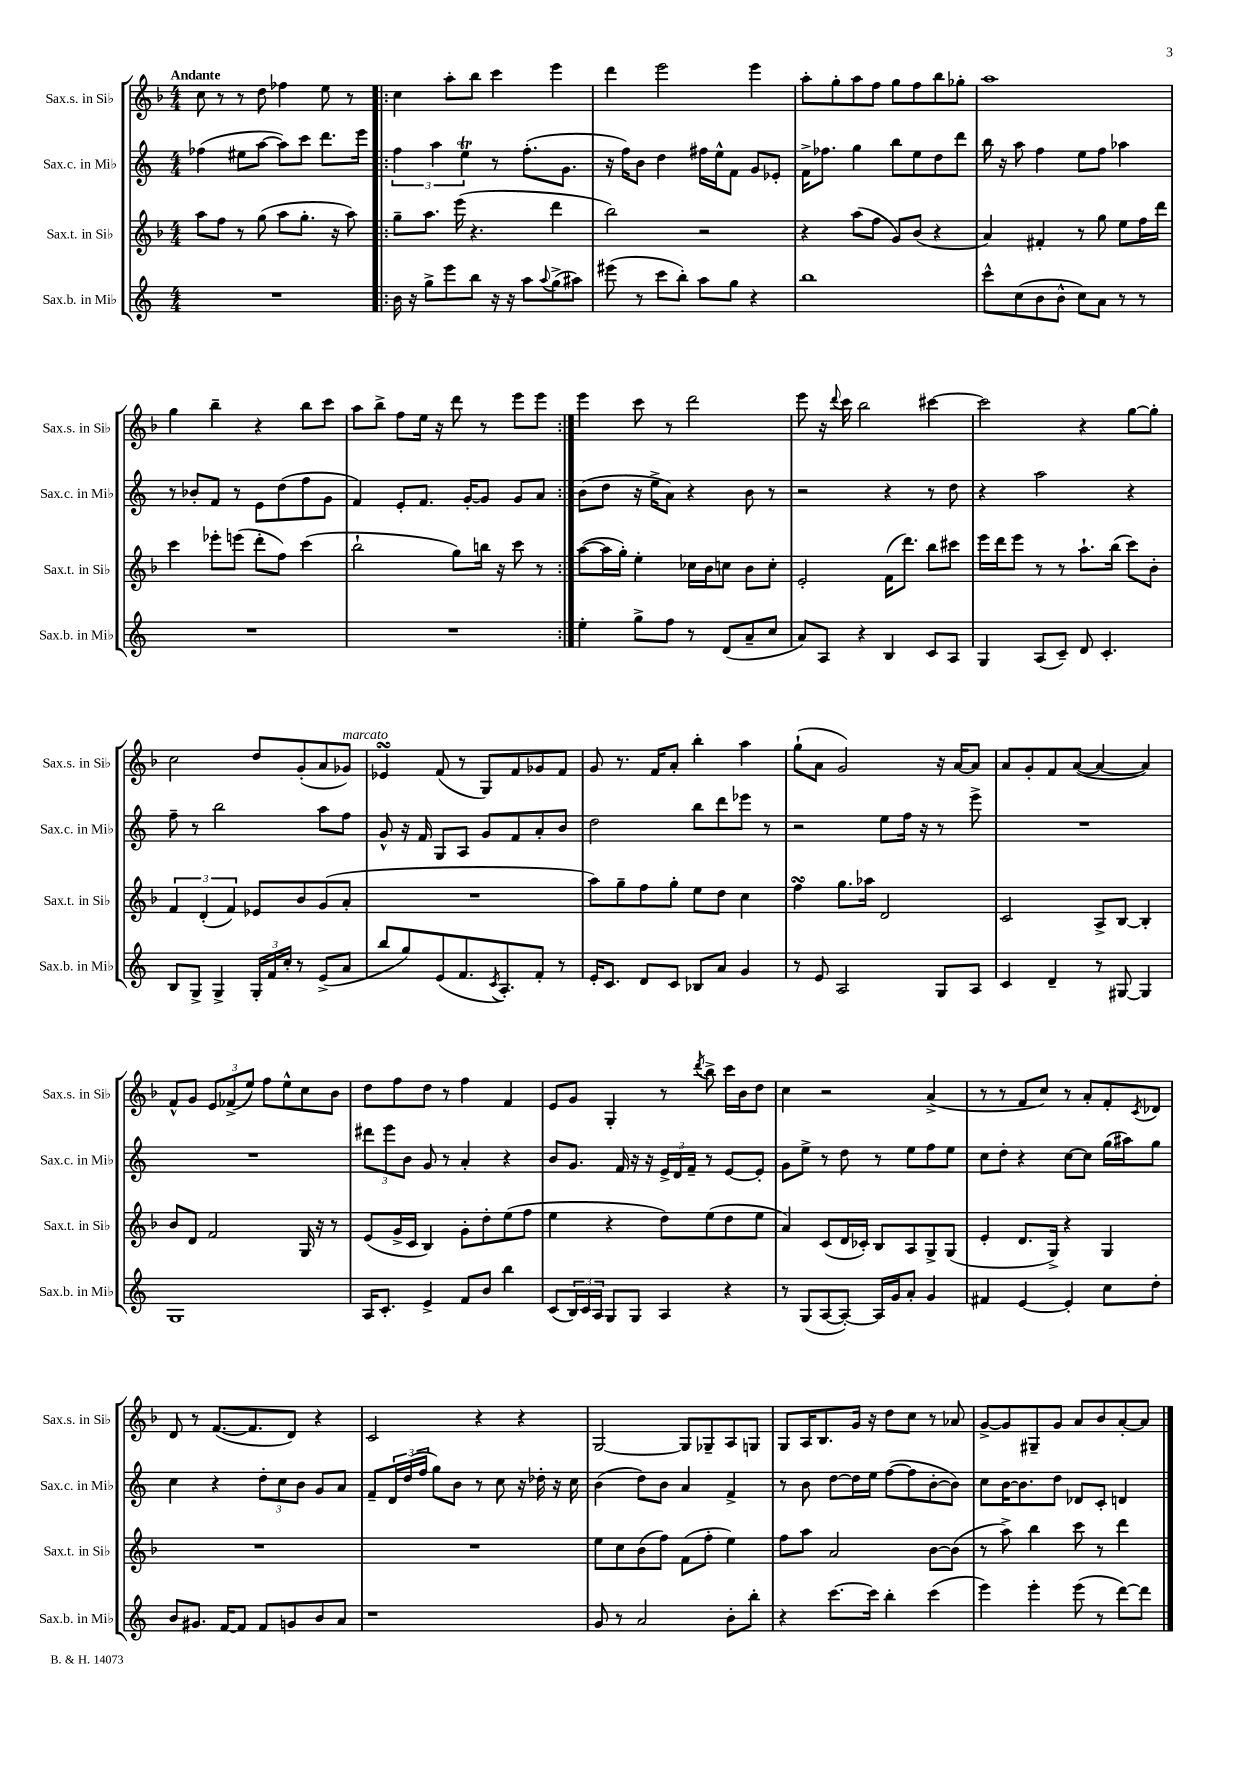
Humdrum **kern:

**kern	**kern	**kern	**kern
*part4	*part3	*part2	*part1
*staff4	*staff3	*staff2	*staff1
*I"Sax.b. in Mi♭	*I"Sax.t. in Si♭	*I"Sax.c. in Mi♭	*I"Sax.s. in Si♭
*I'Sax.b. in Mi♭	*I'Sax.t. in Si♭	*I'Sax.c. in Mi♭	*I'Sax.s. in Si♭
*clefG2	*clefG2	*clefG2	*clefG2
*k[]	*k[b-]	*k[]	*k[b-]
*M4/4	*M4/4	*M4/4	*M4/4
=1	=1	=1	=1
!	!	!	!LO:TX:a:B:t=Andante
1r	8aa\L	(4ff-X\	8cc\
.	8ff\J	.	8r
.	8r	8ee#X\L	8r
.	(8gg\	[8aa\J	8dd\
.	8aa\L	8aa\L])	4ff-X\
.	8.gg'\J	8ccc\J	.
.	.	8.ddd\L	8ee\
.	16r	.	.
.	8aa\)	.	8r
.	.	16eee\Jk	.
=2!|:	=2!|:	=2!|:	=2!|:
16b\	8gg~\L	6ff\	4cc\
16r	.	.	.
8gg^\L	8.aa\J	.	.
.	.	6aa\	.
8eee\	.	.	8aa'\L
.	(16eee\	.	.
.	.	6eet\	.
8bb\J	4.r	.	8bb-\J
16r	.	8r	4ccc\
16r	.	.	.
8aa\L	.	(8.ff'\L	.
8qqaa/	.	.	.
(8gg^\	4ddd\	.	4eee\
.	.	8.g\J	.
8aa#X\J)	.	.	.
=3	=3	=3	=3
(8eee#X\	2bb-\)	16r	4ddd\
.	.	16ff\KL)	.
8r	.	8b\J	.
8ccc\L	.	4dd\	2eee\
8bb'\J)	.	.	.
8aa\L	2r	16ff#X\LL	.
.	.	16ee^^\J	.
8gg\J	.	8f\J	.
4r	.	8g/L	4eee\
.	.	8e-X'/J	.
=4	=4	=4	=4
1bb	4r	16f^\KL	8aa'\L
.	.	8.ff-X\J	.
.	.	.	8gg'\
.	(8aa\L	4gg\	8aa\
.	8ff\J	.	8ff\J
.	8g/L)	8bb\L	8gg\L
.	(8b-/J	8ee\	8ff\
.	4r	8dd\	8bb-\
.	.	8ddd\J	8gg-X'\J
=5	=5	=5	=5
8ccc^^\L	4a/)	16bb\	1aa
.	.	16r	.
(8cc\	.	8aa\	.
8b\	4f#X'/	4ff\	.
8b^^\J	.	.	.
8cc\L)	8r	8ee\L	.
8a\J	8gg\	8ff\J	.
8r	8ee\L	4aa-X\	.
8r	16ff\L	.	.
.	16ddd\JJ	.	.
!!LO:LB:g=z
=6	=6	=6	=6
1r	4ccc\	8r	4gg\
.	.	8b-X'/L	.
.	8eee-X'\L	8f/J	4bb-~\
.	(8eeen\J	8r	.
.	8ddd'\L	8e\L	4r
.	8ff\J)	(8dd\	.
.	(4ccc\	8ff\	8bb-\L
.	.	8g\J	8ccc\J
=7	=7	=7	=7
1r	2bb-`\	4f/)	8aa\L
.	.	.	8bb-^\J
.	.	8e'/L	8ff\L
.	.	8.f/J	16ee\Jk
.	.	.	16r
.	8gg\L)	.	8ddd\
.	.	[16g'/KL	.
.	16bbn\Jk	8g/J]	8r
.	16r	.	.
.	8ccc\	8g/L	8eee\L
.	8r	8a/J	8eee\J
=8:|!	=8:|!	=8:|!	=8:|!
4ee'\	([8aa\L	(8b\L	4eee\
.	16aa\L]	8dd\J	.
.	16gg'\JJ)	.	.
8gg^\L	4ee'\	16r	8ccc\
.	.	16ee^\KL	.
8ff\J	.	8a\J)	8r
8r	16cc-X\LL	4r	2ddd\
.	16b-\J	.	.
(8d/L	8ccn\J	.	.
8a~/	8b-\L	8b\	.
8cc/J	8cc'\J	8r	.
=9	=9	=9	=9
8a/L)	2e'/	2r	8eee\
8A/J	.	.	16r
.	.	.	8qqddd/
.	.	.	16ccc\
4r	.	.	2bb-\
4B/	(16f\KL	4r	.
.	8.ddd\J)	.	.
8c/L	8bb-\L	8r	[4ccc#X\
8A/J	8ccc#X\J	8dd\	.
=10	=10	=10	=10
4G/	16eee\LL	4r	2ccc#\]
.	16ddd\J	.	.
.	8eee\J	.	.
(8A/L	8r	2aa\	.
8c~/J)	8r	.	.
8d/	8.aa`\L	.	4r
4.c'/	.	.	.
.	(16bb-\Jk	.	.
.	8ccc\L)	4r	[8gg\L
.	8b-'\J	.	8gg'\J]
!!LO:LB:g=z
=11	=11	=11	=11
8B/L	6f/	8ff~\	2cc\
8G^/J	.	8r	.
.	(6d'/	.	.
4G^/	.	2bb\	.
.	6f/)	.	.
24G'/LL	8e-X/L	.	8dd/L
24f/	.	.	.
24cc'/JJ	.	.	.
8r	8b-/	.	(8g'/
(8e^/L	(8g/	8aa\L	8a/
!	!	!	!LO:TX:a:i:t=marcato
8a/J	8a'/J	8ff\J	8g-X/J)
=12	=12	=12	=12
8bb/L	1r	8g^^/	4e-XsSSs/
8gg/)	.	16r	.
.	.	16f/	.
(8e/	.	8G/L	(8f/
8.f/	.	8A/J	8r
.	.	8g/L	8G/L)
8qc/	.	.	.
8.A'/)	.	.	.
.	.	8f/	8f/
8f'/J	.	8a'/	8g-X/
8r	.	8b/J	8f/J
=13	=13	=13	=13
16e'/KL	8aa\L)	2dd\	8g/
8.c/J	.	.	.
.	8gg~\	.	8.r
8d/L	8ff\	.	.
.	.	.	16f/KL
8c/J	8gg'\J	.	8a'/J
8B-X/L	8ee\L	8bb\L	4bb-'\
8a/J	8dd\J	8ddd\	.
4g/	4cc\	8eee-X\J	4aa\
.	.	8r	.
=14	=14	=14	=14
8r	4ffsSSs\	2r	(8gg`\L
8e/	.	.	8a\J
2A/	8.gg\L	.	2g/)
.	16aa-X\Jk	.	.
.	2d/	8ee\L	.
.	.	16ff\Jk	.
.	.	16r	.
8G/L	.	8r	16r
.	.	.	[16a/KL
8A/J	.	8eee^\	8a/J]
=15	=15	=15	=15
4c/	2c/	1r	8a/L
.	.	.	8g'/
4d~/	.	.	8f/
.	.	.	([8a/J
8r	8A^/L	.	4a/_
[8G#X/	[8B-/J	.	.
4G#/]	4B-'/]	.	4a/])
!!LO:LB:g=z
=16	=16	=16	=16
1G	8b-/L	1r	8f^^/L
.	8d/J	.	8g/J
.	2f/	.	12e/L
.	.	.	(12f-X^/
.	.	.	12ee/J)
.	.	.	8ff\L
.	.	.	8ee^^\
.	16G/	.	8cc\
.	16r	.	.
.	8r	.	8b-\J
=17	=17	=17	=17
16A/KL	(8e/L	12ddd#X\L	8dd\L
8.c'/J	.	.	.
.	.	12eee\	.
.	16g^/L	.	8ff\
.	.	12b\J	.
.	16c/JJ	.	.
4e^/	4B-/)	8g/	8dd\J
.	.	8r	8r
8f/L	8g'\L	4a'/	4ff\
8b/J	8dd'\	.	.
4bb\	(8ee\	4r	4f/
.	8ff\J	.	.
=18	=18	=18	=18
(8c/L	4ee\	8b/L	8e/L
24B/L)	.	8.g/J	8g/J
24c/	.	.	.
24A/JJ	.	.	.
8G/L	4r	.	4G'/
.	.	16f/	.
8G/J	.	16r	.
.	.	16r	.
4A/	8dd\L)	24e^/LL	8r
.	.	24d/	.
.	.	24f~/JJ	.
.	.	.	8qddd/
.	(8ee\	8r	8bb-^\
4r	8dd\	[8e/L	16ccc\LL
.	.	.	16b-\J
.	8ee\J	8e'/J]	8dd\J
=19	=19	=19	=19
8r	4a/)	8g\L	4cc\
(8G/L	.	8ee^\J	.
[8A/	(8c/L	8r	2r
8A'/J_)	16d/L	8dd\	.
.	16c-X'/JJ)	.	.
16A/LL]	8B-/L	8r	.
16g/J	.	.	.
8a'/J	8A/	8ee\L	.
4g/	8G^/	8ff\	(4a^/
.	(8G/J	8ee\J	.
=20	=20	=20	=20
4f#X/	4e'/	8cc\L	8r
.	.	8dd'\J	8r
[4e/	8.d/L	4r	8f/L
.	.	.	8cc/J)
.	16G^/Jk)	.	.
4e'/]	4r	[8cc\L	8r
.	.	8cc\J]	8a'/L
8cc\L	4G/	(16gg\LL	8f'/
.	.	16aa#X\J)	.
.	.	.	8qc/
8dd'\J	.	8gg\J	8d-X/J
!!LO:LB:g=z
=21	=21	=21	=21
8b/L	1r	4cc\	8d/
8.g#X/J	.	.	8r
.	.	4r	([8.f/L
[16f/KL	.	.	.
8f/J]	.	.	.
.	.	.	8.f/]
8f/L	.	12dd'\L	.
.	.	12cc\	.
8gn/	.	.	8d/J)
.	.	12b\J	.
8b/	.	8g/L	4r
8a/J	.	8a/J	.
=22	=22	=22	=22
1r	1r	8f~/L	2c/
.	.	24d/L	.
.	.	(24dd/	.
.	.	24ff/JJ	.
.	.	8gg\L)	.
.	.	8b\J	.
.	.	8r	4r
.	.	8cc\	.
.	.	16r	4r
.	.	16dd-X'\	.
.	.	16r	.
.	.	16cc\	.
=23	=23	=23	=23
8g/	8ee\L	(4b\	[2G/
8r	8cc\	.	.
2a/	(8b-\	8dd\L)	.
.	8ff\J)	8b\J	.
.	(8f\L	4a/	8G/L]
.	8ff'\J	.	8G-X~/
8b'\L	4ee\)	4f^/	8A/
8bb'\J	.	.	8Gn/J
=24	=24	=24	=24
4r	8ff\L	8r	8G/L
.	8aa\J	8b\	16A/K
.	.	.	8.B-/
[8.ccc\L	2a/	[8dd\L	.
.	.	16dd\L]	16g/Jk
16ccc\Jk]	.	16ee\JJ	16r
4bb'\	.	([8ff\L	8dd\L
.	.	8ff\]	8cc\J
(4ccc\	[8b-\L	[8b'\	8r
.	(8b-\J]	8b\J])	8a-X/
=25	=25	=25	=25
4eee\)	8r	8cc\L	[8g^/L
.	8aa^\)	[16b\K	8g/]
.	.	8.b\]	.
4eee'\	4bb-\	.	8G#X~/
.	.	8dd\J	8g/J
(8eee\	8ccc\	8d-X/L	8a/L
8r	8r	8c'/J	8b-/
[8ddd\L)	4ddd\	4dn/	[8a'/
8ddd\J]	.	.	8a/J]
==	==	==	==
*-	*-	*-	*-
